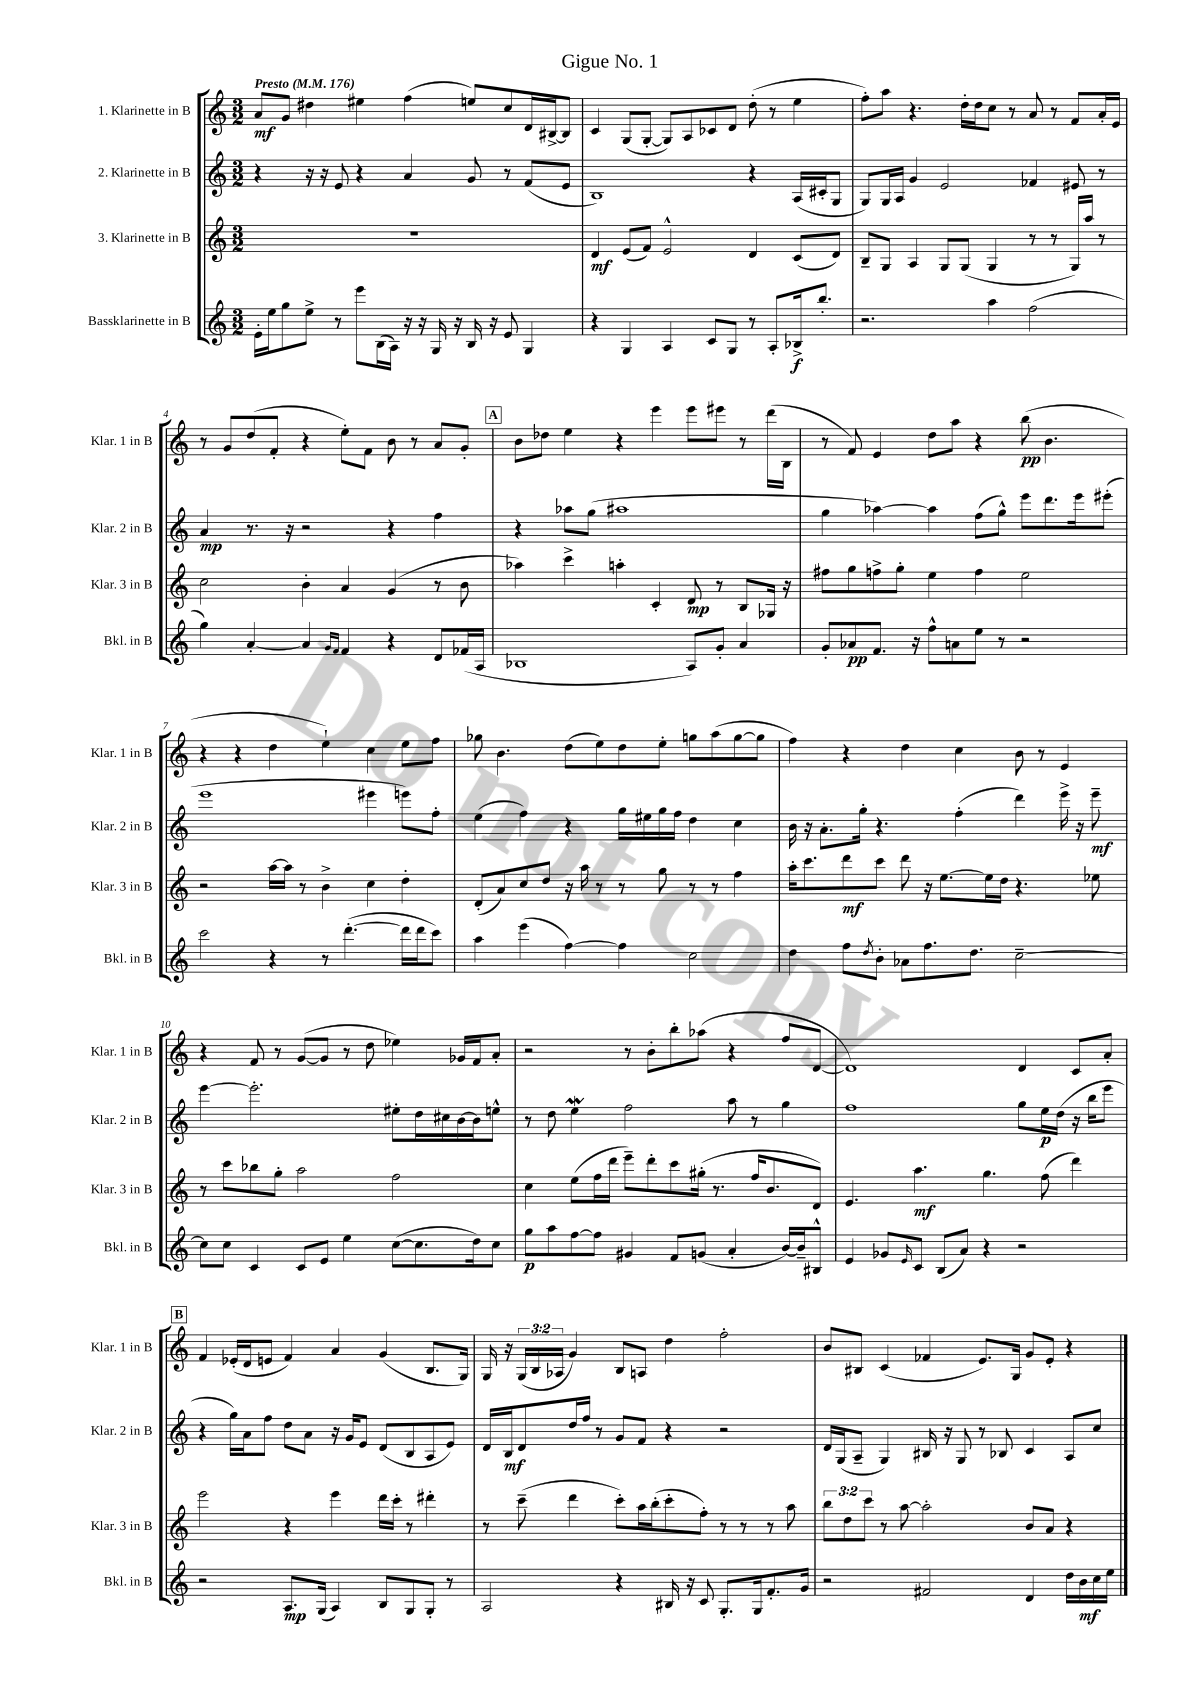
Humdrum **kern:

**kern	**dynam	**kern	**dynam	**kern	**dynam	**kern	**dynam
*part4	*part4	*part3	*part3	*part2	*part2	*part1	*part1
*staff4	*staff4	*staff3	*staff3	*staff2	*staff2	*staff1	*staff1
*I"Bassklarinette in B	*	*I"3. Klarinette in B	*	*I"2. Klarinette in B	*	*I"1. Klarinette in B	*
*I'Bkl. in B	*	*I'Klar. 3 in B	*	*I'Klar. 2 in B	*	*I'Klar. 1 in B	*
*clefG2	*	*clefG2	*	*clefG2	*	*clefG2	*
*k[]	*	*k[]	*	*k[]	*	*k[]	*
*M3/2	*	*M3/2	*	*M3/2	*	*M3/2	*
*MM176	*	*MM176	*	*MM176	*	*MM176	*
=1	=1	=1	=1	=1	=1	=1	=1
!	!	!	!	!	!	!LO:TX:a:B:t=Presto	!
16e'\LL	.	1.r	.	4r	.	8a/L	mf
16ee\J	.	.	.	.	.	.	.
8gg\	.	.	.	.	.	8g/J	.
8ee^\J	.	.	.	16r	.	4dd#X\	.
.	.	.	.	16r	.	.	.
8r	.	.	.	8e/	.	.	.
8eee\L	.	.	.	4r	.	4ee#X\	.
(16B\L	.	.	.	.	.	.	.
16A\JJ)	.	.	.	.	.	.	.
16r	.	.	.	4a/	.	(4ff\	.
16r	.	.	.	.	.	.	.
16G/	.	.	.	.	.	.	.
16r	.	.	.	.	.	.	.
16B/	.	.	.	8g/	.	8een/L)	.
16r	.	.	.	.	.	.	.
8e/	.	.	.	8r	.	8cc/	.
4G/	.	.	.	(8f/L	.	16d/L	.
.	.	.	.	.	.	[16B#X^/J	.
.	.	.	.	8e/J	.	8B#/J]	.
=2	=2	=2	=2	=2	=2	=2	=2
4r	.	4d/	mf	1B)	.	4c/	.
4G/	.	(8e/L	.	.	.	(8G/L	.
.	.	8f/J)	.	.	.	[8G'/J	.
4A/	.	2e^^/	.	.	.	8G/L])	.
.	.	.	.	.	.	8A/	.
8c/L	.	.	.	.	.	8c-X/	.
8G/J	.	.	.	.	.	8d/J	.
8r	.	4d/	.	4r	.	(8dd'\	.
8A'/L	.	.	.	.	.	8r	.
16B-X^/k	f	(8c/L	.	(16A/LL	.	4ee\	.
8.bb'/J	.	.	.	16c#X'/J	.	.	.
.	.	8d/J)	.	8G/J	.	.	.
=3	=3	=3	=3	=3	=3	=3	=3
2.r	.	8B~/L	.	8G/L)	.	8ff'\L)	.
.	.	8G/J	.	16G/L	.	8aa\J	.
.	.	.	.	16A/JJ	.	.	.
.	.	4A/	.	4g/	.	4.r	.
.	.	8G/L	.	2e/	.	.	.
.	.	(8G/J	.	.	.	16dd'\LL	.
.	.	.	.	.	.	16dd\J	.
4aa\	.	4G/	.	.	.	8cc\J	.
.	.	.	.	.	.	8r	.
(2ff\	.	8r	.	4f-X/	.	8a/	.
.	.	8r	.	.	.	8r	.
.	.	16G/LL)	.	8e#X/	.	8f/L	.
.	.	16aa/JJ	.	.	.	.	.
.	.	8r	.	8r	.	16a'/L	.
.	.	.	.	.	.	16e/JJ	.
!!LO:LB:g=z
=4	=4	=4	=4	=4	=4	=4	=4
4gg\)	.	2cc\	.	4a/	mp	8r	.
.	.	.	.	.	.	8g/L	.
[4a'/	.	.	.	8.r	.	(8dd/	.
.	.	.	.	.	.	8f'/J	.
.	.	.	.	16r	.	.	.
4a/]	.	4b'\	.	2r	.	4r	.
16qqg/LL	.	.	.	.	.	.	.
16qqf/JJ	.	.	.	.	.	.	.
4f/	.	4a/	.	.	.	8ee'\L)	.
.	.	.	.	.	.	8f\J	.
4r	.	(4g/	.	4r	.	8b\	.
.	.	.	.	.	.	8r	.
8d/L	.	8r	.	4ff\	.	8a/L	.
(16f-X/L	.	8b\	.	.	.	8g'/J	.
16A/JJ	.	.	.	.	.	.	.
!!LO:REH:place=s1:t=A
=5	=5	=5	=5	=5	=5	=5	=5
1B-X	.	4aa-X\)	.	4r	.	8b\L	.
.	.	.	.	.	.	8dd-X\J	.
.	.	4ccc^\	.	8aa-X\L	.	4ee\	.
.	.	.	.	(8gg\J	.	.	.
.	.	4aan'\	.	1aa#X	.	4r	.
.	.	4c'/	.	.	.	4eee\	.
8A/L)	.	8d/	mp	.	.	8eee\L	.
8g'/J	.	8r	.	.	.	8eee#X\J	.
4a/	.	8B/L	.	.	.	8r	.
.	.	16G-X/Jk	.	.	.	(16ddd\LL	.
.	.	16r	.	.	.	16B\JJ	.
=6	=6	=6	=6	=6	=6	=6	=6
8g'/L	.	8ff#X\L	.	4gg\	.	8r	.
8a-X/	pp	8gg\	.	.	.	8f/)	.
8.f/J	.	8ffn^\	.	[4aa-X\)	.	4e/	.
.	.	8gg'\J	.	.	.	.	.
16r	.	.	.	.	.	.	.
8ff^^\L	.	4ee\	.	4aa-\]	.	8dd\L	.
8an\	.	.	.	.	.	8aa\J	.
8ee\J	.	4ff\	.	(8ff\L	.	4r	.
8r	.	.	.	8gg^^\J)	.	.	.
2r	.	2ee\	.	8eee\L	.	(8bb\	pp
.	.	.	.	8.ddd\	.	4.b\	.
.	.	.	.	16eee\k	.	.	.
.	.	.	.	(8eee#X'\J	.	.	.
!!LO:LB:g=z
=7	=7	=7	=7	=7	=7	=7	=7
2ccc\	.	2r	.	1eee	.	4r	.
.	.	.	.	.	.	4r	.
4r	.	[16aa\LL	.	.	.	4dd\	.
.	.	16aa\JJ]	.	.	.	.	.
.	.	8r	.	.	.	.	.
8r	.	4b^\	.	.	.	4ee`\)	.
([4.ddd'\	.	.	.	.	.	.	.
.	.	4cc\	.	4eee#X\	.	4cc\	.
16ddd\LL]	.	4dd'\	.	8eeen\L)	.	8ee\L	.
16ddd\J	.	.	.	.	.	.	.
8ccc\J)	.	.	.	8ff'\J	.	8ff\J	.
=8	=8	=8	=8	=8	=8	=8	=8
4aa\	.	(8d'/L	.	(4ee\	.	8gg-X\	.
.	.	8a/)	.	.	.	4.b\	.
(4eee\	.	8cc/	.	4ff\)	.	.	.
.	.	8dd/J	.	.	.	.	.
[4ff\)	.	16r	.	4r	.	(8dd\L	.
.	.	16aa\	.	.	.	.	.
.	.	8r	.	.	.	8ee\)	.
4ff\]	.	8r	.	16gg\LL	.	8dd\	.
.	.	.	.	16ee#X\	.	.	.
.	.	8gg\	.	16gg\	.	8ee'\J	.
.	.	.	.	16ff\JJ	.	.	.
2cc\	.	8r	.	4dd\	.	8ggn\L	.
.	.	8r	.	.	.	(8aa\	.
.	.	4ff\	.	4cc\	.	[8gg\	.
.	.	.	.	.	.	8gg\J]	.
=9	=9	=9	=9	=9	=9	=9	=9
4dd\	.	16aa'\KL	.	16b\	.	4ff\)	.
.	.	8.ccc\	.	16r	.	.	.
.	.	.	.	8.a'\L	.	.	.
8ff\L	.	8ddd\	mf	.	.	4r	.
.	.	.	.	16gg'\Jk	.	.	.
8qdd/	.	.	.	.	.	.	.
8b'\J	.	8ccc\J	.	4.r	.	.	.
8a-X\L	.	8ddd\	.	.	.	4dd\	.
8.ff\	.	16r	.	.	.	.	.
.	.	[8.ee\L	.	.	.	.	.
.	.	.	.	(4ff'\	.	4cc\	.
8.dd\J	.	.	.	.	.	.	.
.	.	16ee\L]	.	.	.	.	.
.	.	16dd\JJ	.	.	.	.	.
[2cc~\	.	4.r	.	4ddd\)	.	8b\	.
.	.	.	.	.	.	8r	.
.	.	.	.	16eee^\	.	4e/	.
.	.	.	.	16r	.	.	.
.	.	8ee-X\	.	8eee~\	mf	.	.
!!LO:LB:g=z
=10	=10	=10	=10	=10	=10	=10	=10
8cc\L]	.	8r	.	[4eee\	.	4r	.
8cc\J	.	8ccc\L	.	.	.	.	.
4c/	.	8bb-X\	.	2.eee'\]	.	8f/	.
.	.	8gg'\J	.	.	.	8r	.
8c/L	.	2aa\	.	.	.	([8g/L	.
8e/J	.	.	.	.	.	8g/J]	.
4ee\	.	.	.	.	.	8r	.
.	.	.	.	.	.	8dd\	.
([8cc\L	.	2ff\	.	8ee#X'\L	.	4ee-X\)	.
8.cc\]	.	.	.	16dd\L	.	.	.
.	.	.	.	16cc#X\	.	.	.
.	.	.	.	[16b\	.	16g-X/LL	.
16dd\k)	.	.	.	16b\J]	.	16f/J	.
8cc\J	.	.	.	8een^^\J	.	8a'/J	.
=11	=11	=11	=11	=11	=11	=11	=11
8gg\L	p	4cc\	.	8r	.	2r	.
8aa\	.	.	.	8dd\	.	.	.
[8ff\	.	(8ee\L	.	4eeW\	.	.	.
8ff\J]	.	16ff\L	.	.	.	.	.
.	.	16ddd\JJ	.	.	.	.	.
4g#X/	.	8eee~\L)	.	2ff\	.	8r	.
.	.	8ddd'\	.	.	.	8b'\L	.
8f/L	.	8ccc\	.	.	.	8bb'\	.
(8gn/J	.	(16gg#X'\Jk	.	.	.	(8aa-X\J	.
.	.	8.r	.	.	.	.	.
4a'/	.	.	.	8aa\	.	4r	.
.	.	16ff/KL	.	8r	.	.	.
.	.	8.b/	.	.	.	.	.
[16b/LL)	.	.	.	4gg\	.	8ff/L	.
16b~/J]	.	.	.	.	.	.	.
8B#X^^/J	.	8d/J)	.	.	.	[8d/J	.
=12	=12	=12	=12	=12	=12	=12	=12
4e/	.	4.e/	.	1ff	.	1d])	.
8g-X/L	.	.	.	.	.	.	.
16qqe/	.	.	.	.	.	.	.
8c/J	.	4.aa\	mf	.	.	.	.
(8B/L	.	.	.	.	.	.	.
8a/J)	.	.	.	.	.	.	.
4r	.	4.gg\	.	.	.	.	.
2r	.	.	.	8gg\L	.	4d/	.
.	.	(8ff\	.	16ee\L	p	.	.
.	.	.	.	(16dd\JJ	.	.	.
.	.	4ddd\)	.	16r	.	8c/L	.
.	.	.	.	16bb\KL	.	.	.
.	.	.	.	8eee\J	.	8a'/J	.
!!LO:LB:g=z
!!LO:REH:place=s1:t=B
=13	=13	=13	=13	=13	=13	=13	=13
2r	.	2eee\	.	4r	.	4f/	.
.	.	.	.	16gg\LL)	.	(16e-X'/LL	.
.	.	.	.	16a\J	.	16d/J	.
.	.	.	.	8ff\J	.	8en/J	.
8.A/L	mp	4r	.	8dd\L	.	4f/)	.
.	.	.	.	8a\J	.	.	.
(16G/Jk	.	.	.	.	.	.	.
4A/)	.	4eee\	.	16r	.	4a/	.
.	.	.	.	16g/KL	.	.	.
.	.	.	.	8e/J	.	.	.
8B/L	.	16ddd\LL	.	(8d/L	.	(4g/	.
.	.	16ccc'\JJ	.	.	.	.	.
8G/	.	8r	.	8B/	.	.	.
8G'/J	.	4ddd#X'\	.	8A/	.	8.B/L	.
8r	.	.	.	8e/J)	.	.	.
.	.	.	.	.	.	16G/Jk)	.
=14	=14	=14	=14	=14	=14	=14	=14
2A/	.	8r	.	16d/LL	.	16G/	.
.	.	.	.	16B/J	mf	16r	.
.	.	(8ccc~\	.	8d/	.	(24G/LL	.
.	.	.	.	.	.	24B/	.
.	.	.	.	.	.	24A-X/JJ	.
.	.	4ddd\	.	16dd/L	.	4g/)	.
.	.	.	.	16ff/JJ	.	.	.
.	.	.	.	8r	.	.	.
4r	.	8ccc'\L)	.	8g/L	.	8B/L	.
.	.	16aa\L	.	8f/J	.	8An/J	.
.	.	(16bb'\J	.	.	.	.	.
16B#X/	.	8ccc'\	.	4r	.	4dd\	.
16r	.	.	.	.	.	.	.
8c/	.	8ff'\J)	.	.	.	.	.
8.G'/L	.	8r	.	2r	.	2ff'\	.
.	.	8r	.	.	.	.	.
16G/k	.	.	.	.	.	.	.
8.f'/	.	8r	.	.	.	.	.
.	.	8aa\	.	.	.	.	.
16g/Jk	.	.	.	.	.	.	.
=15	=15	=15	=15	=15	=15	=15	=15
2r	.	12bb\L	.	16d/LL	.	8b/L	.
.	.	.	.	(16G/J	.	.	.
.	.	12dd\	.	.	.	.	.
.	.	.	.	8A~/J	.	8B#X/J	.
.	.	12ccc\J	.	.	.	.	.
.	.	8r	.	4G/)	.	(4c/	.
.	.	[8aa\	.	.	.	.	.
2f#X/	.	2aa'\]	.	16B#X/	.	4f-X/	.
.	.	.	.	16r	.	.	.
.	.	.	.	8G/	.	.	.
.	.	.	.	8r	.	8.e/L)	.
.	.	.	.	8B-X/	.	.	.
.	.	.	.	.	.	16G/Jk	.
4d/	.	8b/L	.	4c/	.	8g/L	.
.	.	8a/J	.	.	.	8e'/J	.
16dd\LL	.	4r	.	8A/L	.	4r	.
16b\	mf	.	.	.	.	.	.
16cc\	.	.	.	8cc/J	.	.	.
16ee\JJ	.	.	.	.	.	.	.
==	==	==	==	==	==	==	==
*-	*-	*-	*-	*-	*-	*-	*-
